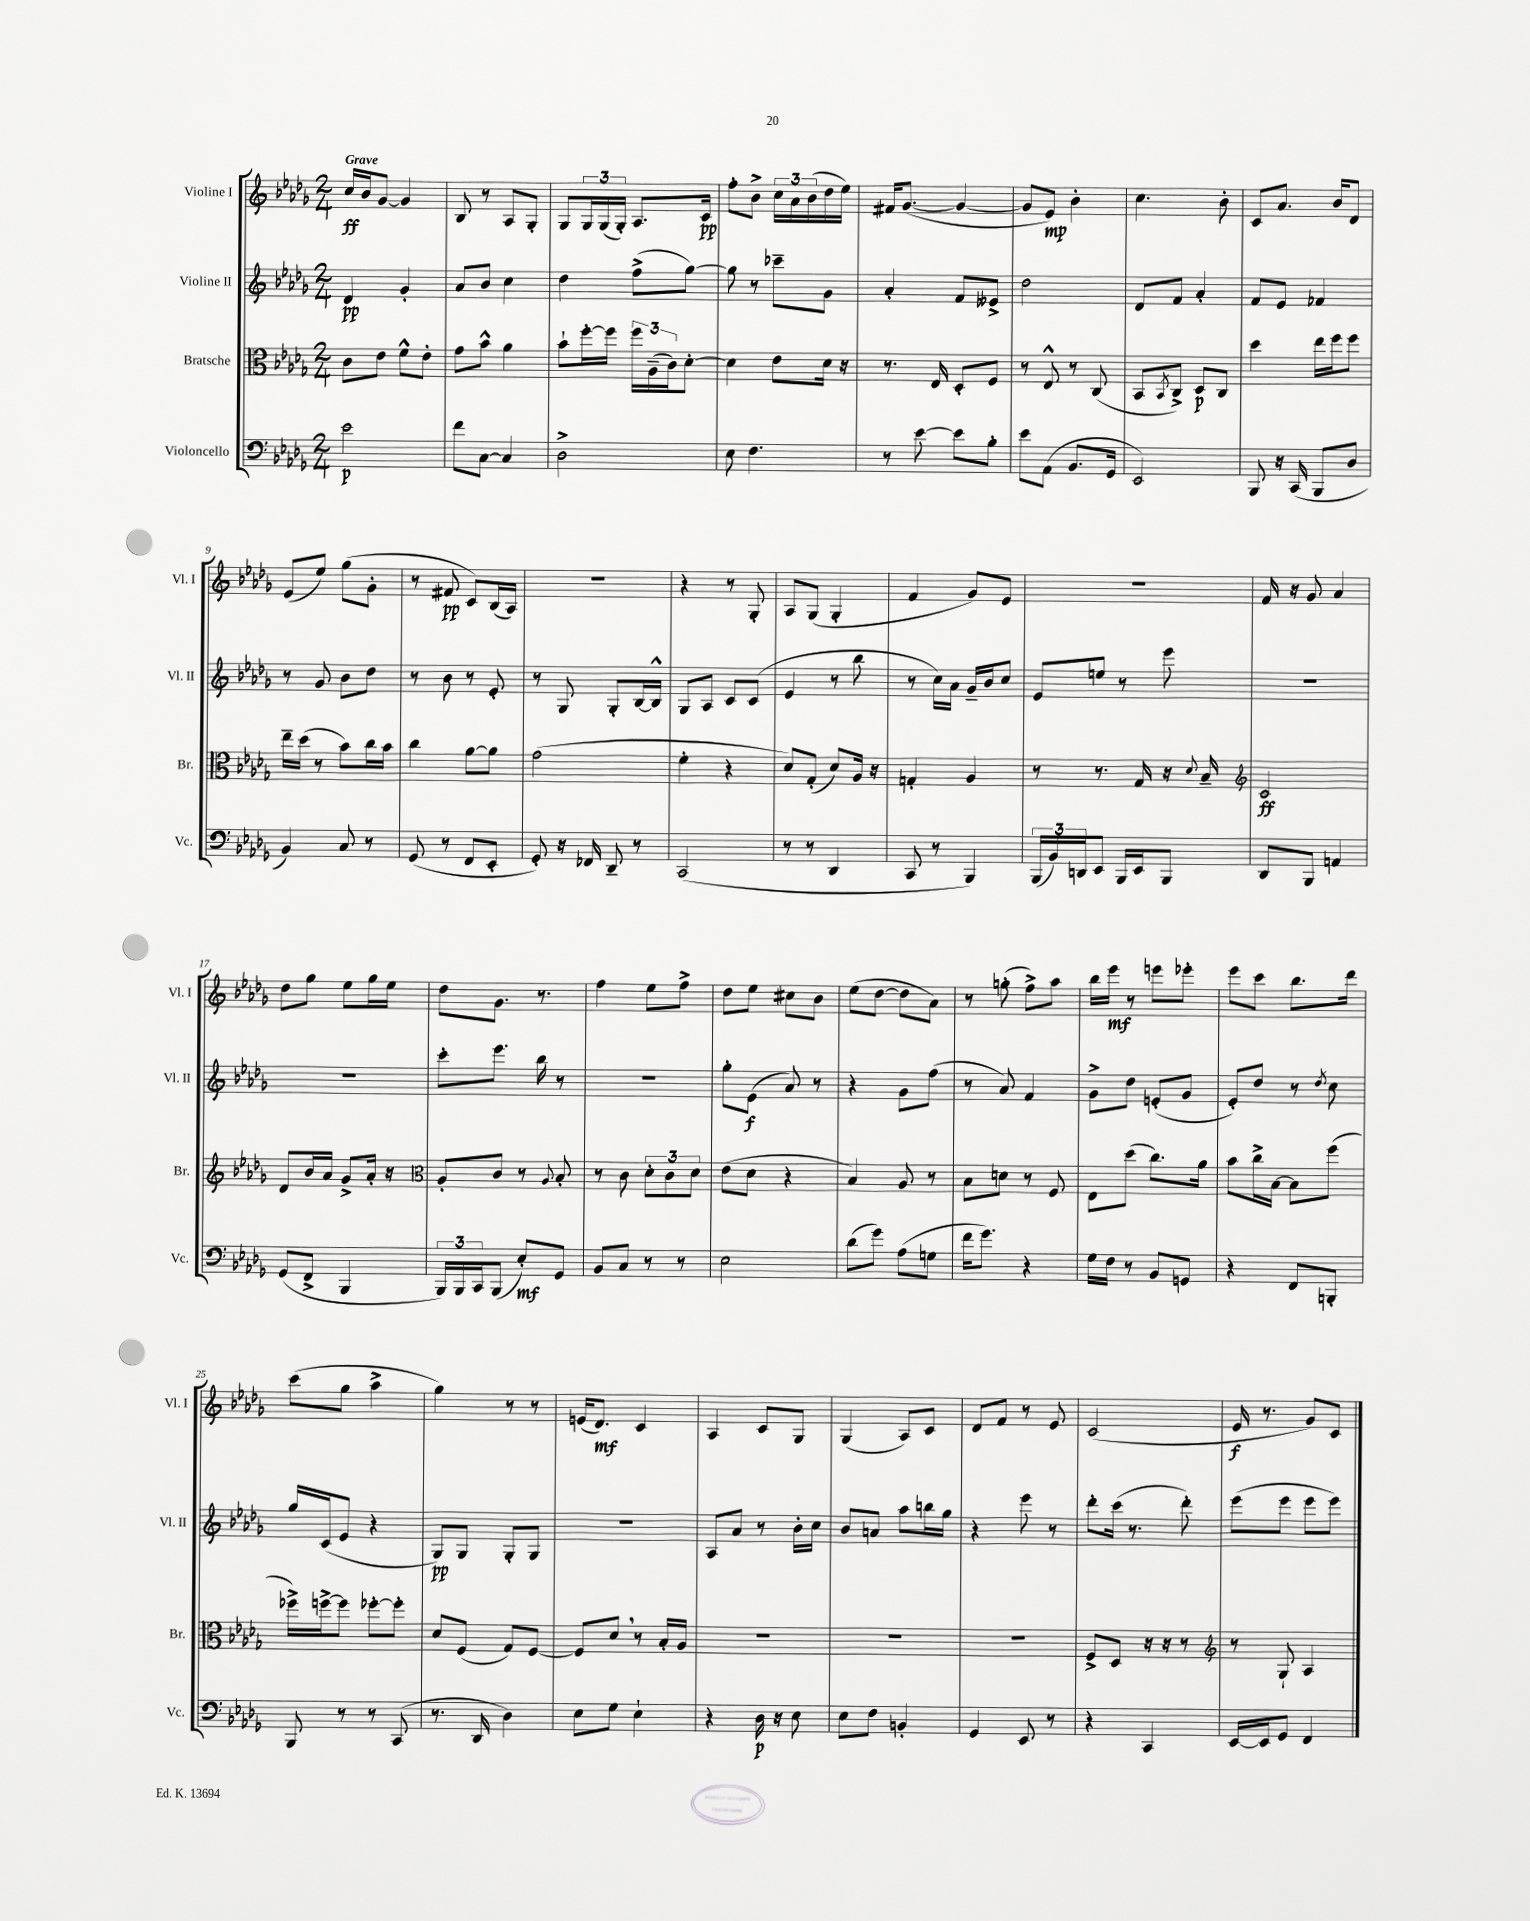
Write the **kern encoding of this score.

**kern	**dynam	**kern	**dynam	**kern	**dynam	**kern	**dynam
*part4	*part4	*part3	*part3	*part2	*part2	*part1	*part1
*staff4	*staff4	*staff3	*staff3	*staff2	*staff2	*staff1	*staff1
*I"Violoncello	*	*I"Bratsche	*	*I"Violine II	*	*I"Violine I	*
*I'Vc.	*	*I'Br.	*	*I'Vl. II	*	*I'Vl. I	*
*clefF4	*	*clefC3	*	*clefG2	*	*clefG2	*
*k[b-e-a-d-g-]	*	*k[b-e-a-d-g-]	*	*k[b-e-a-d-g-]	*	*k[b-e-a-d-g-]	*
*M2/4	*	*M2/4	*	*M2/4	*	*M2/4	*
=1	=1	=1	=1	=1	=1	=1	=1
!	!	!	!	!	!	!LO:TX:a:B:t=Grave	!
2e-\	p	8c\L	.	4d-/	pp	16cc/LL	ff
.	.	.	.	.	.	16b-/J	.
.	.	8e-\J	.	.	.	[8g-/J	.
.	.	8f^^\L	.	4g-'/	.	4g-/]	.
.	.	8e-'\J	.	.	.	.	.
=2	=2	=2	=2	=2	=2	=2	=2
8f\L	.	8g-\L	.	8a-/L	.	8B-/	.
[8C\J	.	8b-^^\J	.	8b-/J	.	8r	.
4C/]	.	4a-\	.	4cc\	.	8A-/L	.
.	.	.	.	.	.	8G-'/J	.
=3	=3	=3	=3	=3	=3	=3	=3
2D-^\	.	8b-`\L	.	4dd-\	.	8G-/L	.
.	.	[16ff'\L	.	.	.	24G-/L	.
.	.	.	.	.	.	(24G-/	.
.	.	16ff\JJ]	.	.	.	.	.
.	.	.	.	.	.	24G-'/JJ)	.
.	.	24ff\LL	.	(8ff^\L	.	8.A-/L	.
.	.	(24A-~\	.	.	.	.	.
.	.	24c\J)	.	.	.	.	.
.	.	[8d-'\J	.	[8gg-\J)	.	.	.
.	.	.	.	.	.	16c/Jk	pp
=4	=4	=4	=4	=4	=4	=4	=4
8E-\	.	4d-\]	.	8gg-\]	.	8ff'\L	.
4.F\	.	.	.	8r	.	8b-^\J	.
.	.	8e-\L	.	8ccc-X~\L	.	24cc\LL	.
.	.	.	.	.	.	24a-\	.
.	.	.	.	.	.	(24b-\	.
.	.	16d-\Jk	.	8g-\J	.	16dd-\	.
.	.	16r	.	.	.	16ee-\JJ)	.
=5	=5	=5	=5	=5	=5	=5	=5
8r	.	8.r	.	4a-'/	.	16f#X/KL	.
.	.	.	.	.	.	([8.g-/J	.
[8e-\	.	.	.	.	.	.	.
.	.	16E-/	.	.	.	.	.
8e-\L]	.	8D-'/L	.	8f/L	.	4g-/_	.
8B-'\J	.	8F/J	.	8e--X^/J	.	.	.
=6	=6	=6	=6	=6	=6	=6	=6
8e-\L	.	8r	.	2dd-\	.	8g-/L]	.
(8AA-\J	.	8E-^^/	.	.	.	8e-/J)	mp
8.BB-/L	.	8r	.	.	.	4b-'\	.
.	.	(8C/	.	.	.	.	.
16GG-/Jk	.	.	.	.	.	.	.
=7	=7	=7	=7	=7	=7	=7	=7
2EE-/)	.	8BB-/L	.	8d-/L	.	4.cc\	.
.	.	8qBB-/	.	.	.	.	.
.	.	8C^/J)	.	8f/J	.	.	.
.	.	8D-/L	p	4a-'/	.	.	.
.	.	8C/J	.	.	.	8b-'\	.
=8	=8	=8	=8	=8	=8	=8	=8
8BBB-/	.	4dd-\	.	8f/L	.	8c/L	.
16r	.	.	.	8e-/J	.	8.a-/J	.
(16CC/	.	.	.	.	.	.	.
8BBB-/L	.	16ee-\LL	.	4f-X/	.	.	.
.	.	16ff\J	.	.	.	16b-/KL	.
8D-/J	.	8ff\J	.	.	.	8d-/J	.
!!LO:LB:g=z
=9	=9	=9	=9	=9	=9	=9	=9
4BB-/)	.	16ee-~\LL	.	8r	.	(8e-/L	.
.	.	(16dd-\JJ	.	.	.	.	.
.	.	8r	.	8g-/	.	8ee-/J)	.
8C/	.	8b-\L)	.	8b-\L	.	(8gg-\L	.
8r	.	16cc\L	.	8dd-\J	.	8g-'\J	.
.	.	16b-\JJ	.	.	.	.	.
=10	=10	=10	=10	=10	=10	=10	=10
(8GG-/	.	4cc\	.	8r	.	8r	.
8r	.	.	.	8b-\	.	8f#X/	pp
8FF/L	.	[8a-\L	.	8r	.	8c/L)	.
8EE-'/J	.	8a-\J]	.	8e-'/	.	(16B-/L	.
.	.	.	.	.	.	16A-/JJ)	.
=11	=11	=11	=11	=11	=11	=11	=11
8GG-'/)	.	(2g-\	.	8r	.	2r	.
16r	.	.	.	8G-/	.	.	.
16FF-X/	.	.	.	.	.	.	.
8DD-~/	.	.	.	8G-'/L	.	.	.
8r	.	.	.	[16B-/L	.	.	.
.	.	.	.	16B-^^/JJ]	.	.	.
=12	=12	=12	=12	=12	=12	=12	=12
(2CC/	.	4f'\	.	8G-/L	.	4r	.
.	.	.	.	8A-/J	.	.	.
.	.	4r	.	8c/L	.	8r	.
.	.	.	.	(8c/J	.	8G-'/	.
=13	=13	=13	=13	=13	=13	=13	=13
8r	.	8d-/L)	.	4e-/	.	8A-/L	.
8r	.	(8G-'/J	.	.	.	(8G-/J	.
4DD-/	.	8d-/L)	.	8r	.	4G-'/	.
.	.	16A-/Jk	.	8bb-\	.	.	.
.	.	16r	.	.	.	.	.
=14	=14	=14	=14	=14	=14	=14	=14
8CC/	.	4Gn'/	.	8r	.	4f/	.
8r	.	.	.	16cc\LL)	.	.	.
.	.	.	.	16a-\JJ	.	.	.
4BBB-/)	.	4A-/	.	16g-~/LL	.	8g-/L)	.
.	.	.	.	16b-/J	.	.	.
.	.	.	.	8cc/J	.	8e-/J	.
=15	=15	=15	=15	=15	=15	=15	=15
(24BBB-/LL	.	8r	.	8e-/L	.	2r	.
24BB-/)	.	.	.	.	.	.	.
24DDn/J	.	.	.	.	.	.	.
8EE-/J	.	8.r	.	8een/J	.	.	.
16BBB-/LL	.	.	.	8r	.	.	.
16EE-/J	.	16G-/	.	.	.	.	.
8BBB-/J	.	16r	.	8eee-\	.	.	.
.	.	8qqd-/	.	.	.	.	.
.	.	16B-~/	.	.	.	.	.
=16	=16	=16	=16	=16	=16	=16	=16
*	*	*clefG2	*	*	*	*	*
8DD-/L	.	2c/	ff	2r	.	16f/	.
.	.	.	.	.	.	16r	.
8BBB-/J	.	.	.	.	.	8g-/	.
4AAn/	.	.	.	.	.	4a-/	.
!!LO:LB:g=z
=17	=17	=17	=17	=17	=17	=17	=17
(8GG-/L	.	8d-/L	.	2r	.	8dd-\L	.
8FF^/J	.	16b-/L	.	.	.	8gg-\J	.
.	.	16a-/JJ	.	.	.	.	.
4BBB-/	.	8g-^/L	.	.	.	8ee-\L	.
.	.	16a-'/Jk	.	.	.	16gg-\L	.
.	.	16r	.	.	.	16ee-\JJ	.
=18	=18	=18	=18	=18	=18	=18	=18
*	*	*clefC3	*	*	*	*	*
24BBB-/LL)	.	8A-'/L	.	8ccc'\L	.	8dd-\L	.
24BBB-/	.	.	.	.	.	.	.
24CC/J	.	.	.	.	.	.	.
(8BBB-/J	.	8c/J	.	8.eee-\J	.	8.g-\J	.
8E-'/L)	mf	8r	.	.	.	.	.
.	.	.	.	16bb-\	.	8.r	.
.	.	8qqA-/	.	.	.	.	.
8GG-/J	.	8B-'/	.	8r	.	.	.
=19	=19	=19	=19	=19	=19	=19	=19
8BB-/L	.	8r	.	2r	.	4ff\	.
8C/J	.	8c\	.	.	.	.	.
8r	.	12d-'\L	.	.	.	8ee-\L	.
.	.	12c\	.	.	.	.	.
8r	.	.	.	.	.	8ff^\J	.
.	.	12d-\J	.	.	.	.	.
=20	=20	=20	=20	=20	=20	=20	=20
2E-\	.	(8e-\L	.	8gg-'\L	.	8dd-\L	.
.	.	8d-\J	.	(8e-\J	f	8ee-\J	.
.	.	4r	.	8a-/)	.	8cc#X\L	.
.	.	.	.	8r	.	8b-\J	.
=21	=21	=21	=21	=21	=21	=21	=21
(8d-\L	.	4B-/)	.	4r	.	(8ee-\L	.
8g-\J)	.	.	.	.	.	[8dd-\J	.
(8A-\L	.	8A-/	.	8g-\L	.	8dd-\L]	.
8Gn\J	.	8r	.	(8ff\J	.	8a-\J)	.
=22	=22	=22	=22	=22	=22	=22	=22
16f\KL	.	8B-\L	.	8r	.	8r	.
8.g-\J)	.	.	.	.	.	.	.
.	.	8dn\J	.	8a-/)	.	(8ggn'\	.
4r	.	8r	.	4f/	.	8ff^\L)	.
.	.	8F/	.	.	.	8aa-\J	.
=23	=23	=23	=23	=23	=23	=23	=23
16G-\LL	.	8E-\L	.	8g-^\L	.	16bb-\LL	.
16F\JJ	.	.	.	.	.	16eee-\JJ	mf
8r	.	(8dd-\J	.	8dd-\J	.	8r	.
8BB-/L	.	8.cc\L)	.	(8en'/L	.	8eeen\L	.
8GGn/J	.	.	.	8g-/J	.	8eee-X'\J	.
.	.	16a-\Jk	.	.	.	.	.
=24	=24	=24	=24	=24	=24	=24	=24
4r	.	8b-\L	.	8e-'/L)	.	8eee-\L	.
.	.	16cc^\L	.	8dd-/J	.	8ccc\J	.
.	.	[16B-\JJ	.	.	.	.	.
8FF/L	.	8B-\L]	.	8r	.	8.bb-\L	.
.	.	.	.	8qdd-/	.	.	.
8BBBn'/J	.	(8ff\J	.	8cc\	.	.	.
.	.	.	.	.	.	16ddd-\Jk	.
!!LO:LB:g=z
=25	=25	=25	=25	=25	=25	=25	=25
8BBB-/	.	16ff-X^\LL)	.	16gg-/LL	.	(8ccc\L	.
.	.	[16ffn^\J	.	(16c/J	.	.	.
8r	.	8ff\J]	.	8e-/J	.	8gg-\J	.
8r	.	[8ff-X'\L	.	4r	.	4aa-^\	.
(8CC/	.	8ff-'\J]	.	.	.	.	.
=26	=26	=26	=26	=26	=26	=26	=26
8.r	.	8d-/L	.	8G-/L)	pp	4gg-\)	.
.	.	(8F/J	.	8G-/J	.	.	.
16DD-/	.	.	.	.	.	.	.
4D-\)	.	8G-/L)	.	8G-'/L	.	8r	.
.	.	[8F/J	.	8G-/J	.	8r	.
=27	=27	=27	=27	=27	=27	=27	=27
8E-\L	.	8F/L]	.	2r	.	(16en/KL	.
.	.	.	.	.	.	8.d-/J)	mf
8G-\J	.	8d-,/J	.	.	.	.	.
4E-`\	.	8r	.	.	.	4c/	.
.	.	16B-'/LL	.	.	.	.	.
.	.	16A-/JJ	.	.	.	.	.
=28	=28	=28	=28	=28	=28	=28	=28
4r	.	2r	.	8A-/L	.	4A-/	.
.	.	.	.	8a-/J	.	.	.
16D-\	p	.	.	8r	.	8c/L	.
16r	.	.	.	.	.	.	.
8E-\	.	.	.	16b-'\LL	.	8G-/J	.
.	.	.	.	16cc\JJ	.	.	.
=29	=29	=29	=29	=29	=29	=29	=29
8E-\L	.	2r	.	8b-/L	.	(4G-/	.
8F\J	.	.	.	8an/J	.	.	.
4BBn'/	.	.	.	8aa-\L	.	8A-/L)	.
.	.	.	.	16bbn\L	.	8c/J	.
.	.	.	.	16gg-\JJ	.	.	.
=30	=30	=30	=30	=30	=30	=30	=30
4GG-/	.	2r	.	4r	.	8d-/L	.
.	.	.	.	.	.	8f/J	.
8EE-/	.	.	.	8eee-\	.	8r	.
8r	.	.	.	8r	.	8e-/	.
=31	=31	=31	=31	=31	=31	=31	=31
4r	.	8F^/L	.	8ddd-'\L	.	(2c/	.
.	.	8D-/J	.	(16ccc\Jk	.	.	.
.	.	.	.	8.r	.	.	.
4CC/	.	16r	.	.	.	.	.
.	.	16r	.	.	.	.	.
.	.	8r	.	8ddd-'\)	.	.	.
=32	=32	=32	=32	=32	=32	=32	=32
*	*	*clefG2	*	*	*	*	*
[16EE-/LL	.	8r	.	(8eee-\L	.	16e-/	f
16EE-/J]	.	.	.	.	.	8.r	.
8GG-/J	.	8G-`/	.	8eee-\J	.	.	.
4FF/	.	4A-/	.	8eee-\L	.	8g-/L)	.
.	.	.	.	8eee-\J)	.	8c/J	.
==	==	==	==	==	==	==	==
*-	*-	*-	*-	*-	*-	*-	*-
